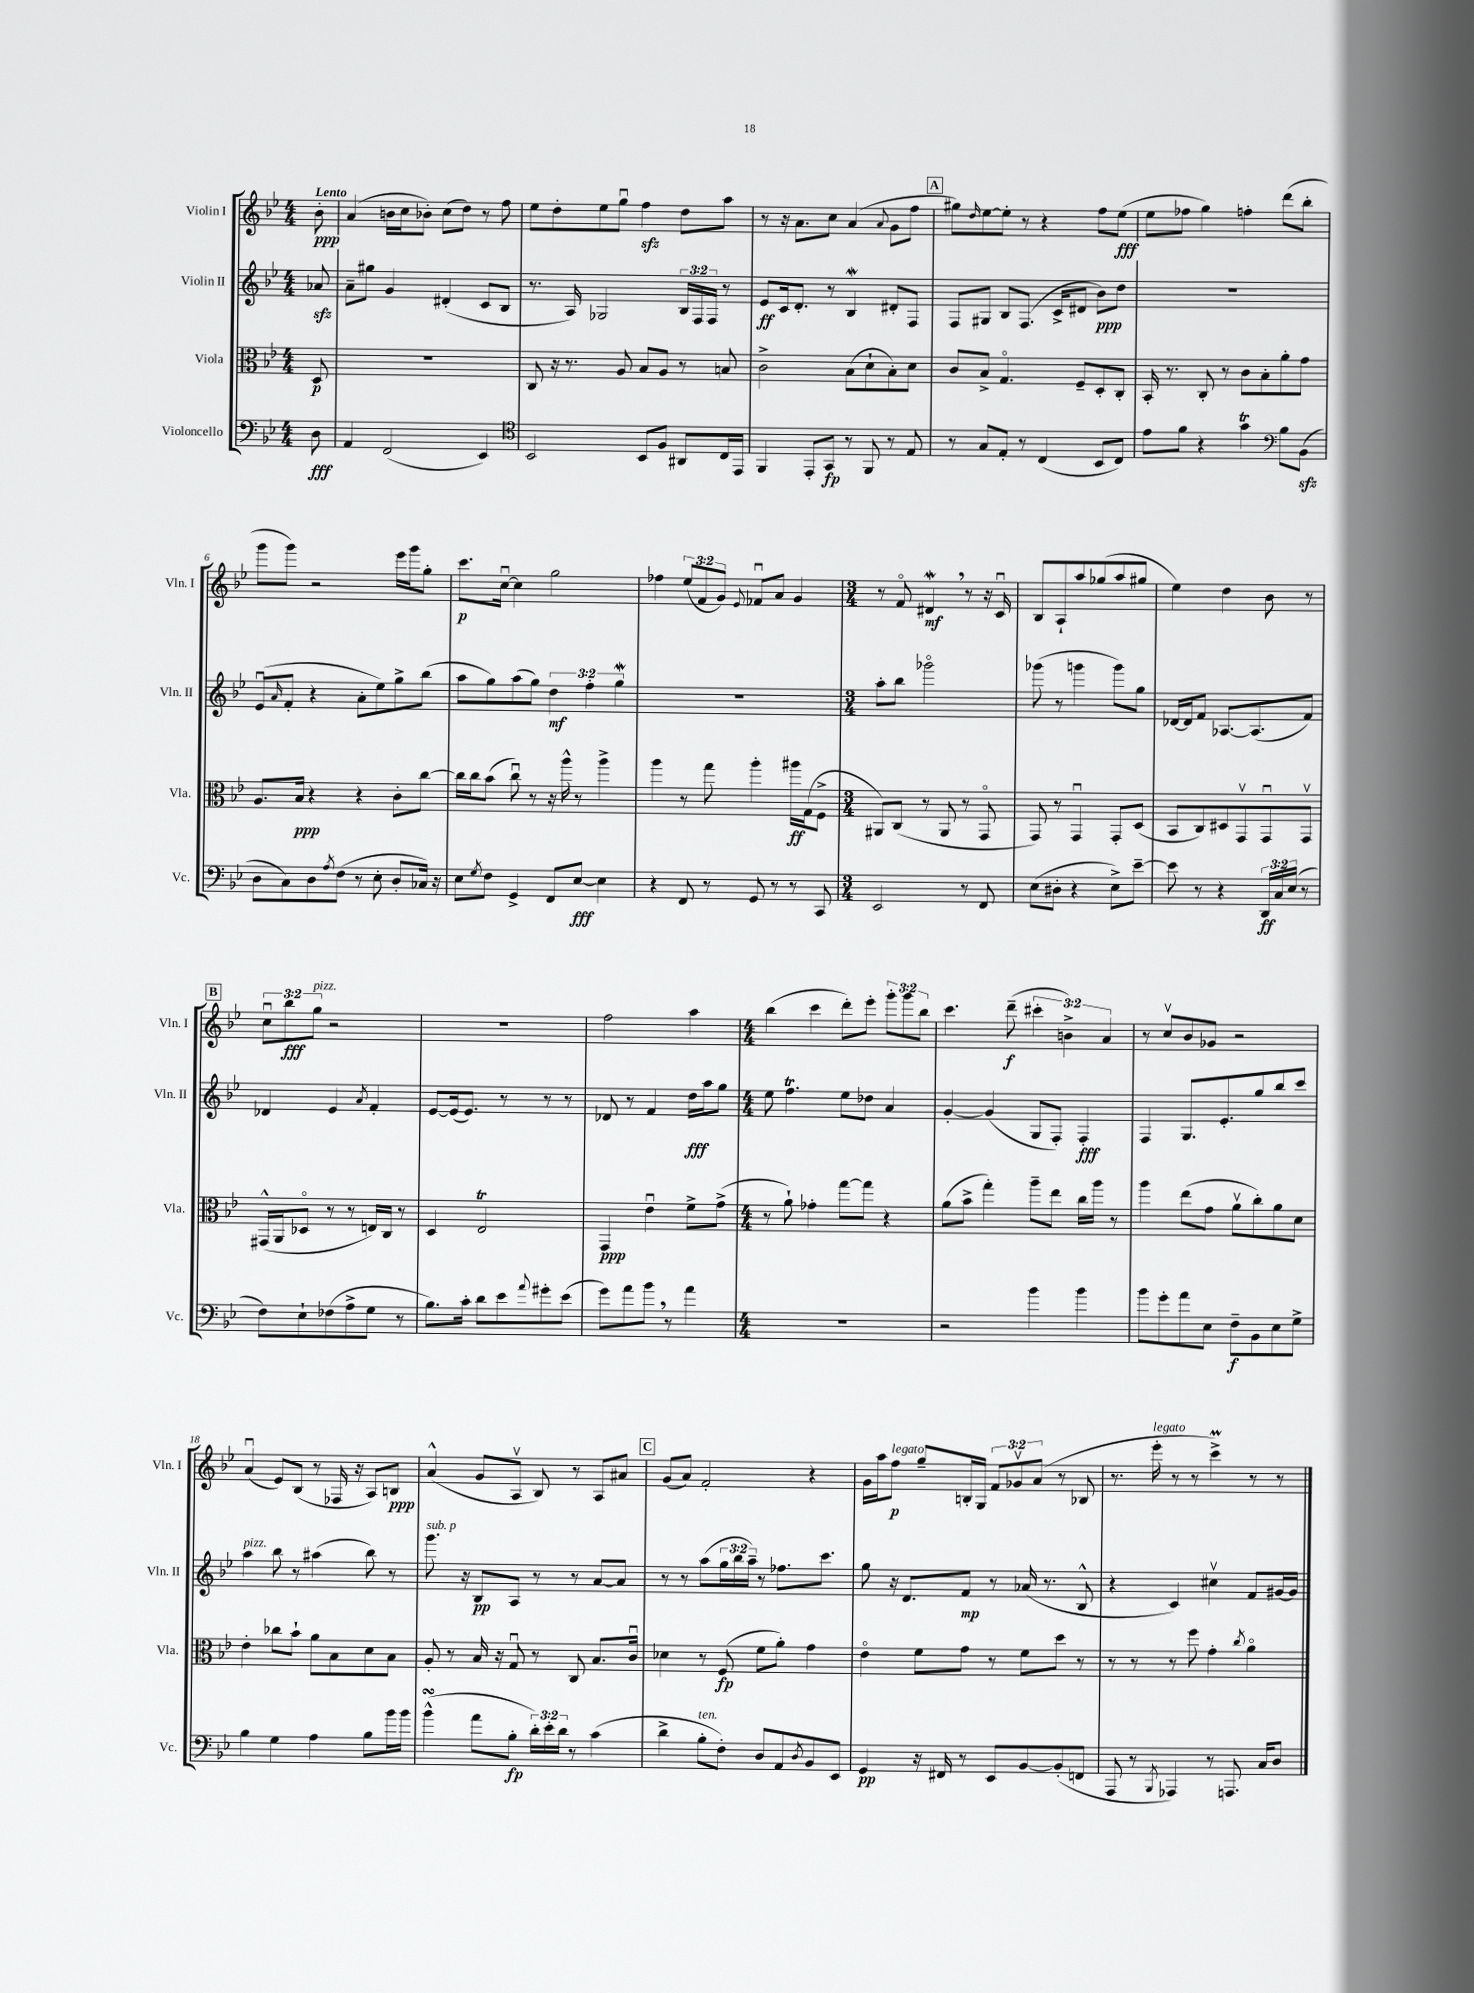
<<
\new StaffGroup <<
\new Staff = "s0" \with { instrumentName = "Violin I" shortInstrumentName = "Vln. I" } {
    \clef treble \key bes \major \numericTimeSignature \time 4/4 \override Staff.TupletNumber.text = #tuplet-number::calc-fraction-text \partial 8 \tempo "Lento"
    bes'8-.\ppp |
    a'4( b'16 c''16 bes'8-.) c''8( d''8) r8 f''8 |
    ees''8 d''8-. ees''8 g''8\downbow f''4\sfz d''8 a''8 |
    r8 r16 a'8. c''8 a'4( \appoggiatura { a'8 } g'8 f''8 |
    \mark \markup { \box "A" } gis''8) \grace { d''16 } ees''8~ ees''8-. r8 r4 f''8 ees''8\fff( |
    ees''8 fes''8 g''4) f''4-. d'''8( bes''8-. |
    g'''8 g'''8) r2 ees'''16 g'''16 g''8-. |
    c'''8.\p c''16~\downbow c''4 g''2 |
    fes''4 \tuplet 3/2 { ees''8( f'8 g'8) } \appoggiatura { ees'8 } fes'8\downbow a'8 g'4 |
    \numericTimeSignature \time 3/4 r8 f'8\flageolet dis'4\mordent\mf \breathe r8 r16 c'16\downbow |
    bes8 a8-! a''8 ges''8( a''8 gis''8 |
    ees''4) d''4 bes'8 r8 |
    \mark \markup { \box "B" } \tuplet 3/2 { c''8\downbow bes''8\fff g''8^\markup { \italic "pizz." } } r2 |
    R2. |
    f''2 a''4 |
    \numericTimeSignature \time 4/4 bes''4( c'''4 d'''8-.) ees'''8-. \tuplet 3/2 { g'''8-. g'''8 bes''8 } |
    c'''4. d'''8--\f( \tuplet 3/2 { cis'''4-. b'4->) a'4 } |
    r8 c''8\upbow bes'8 ges'8 r2 |
    a'4\downbow( ees'8) bes8( r8 fes16 r16 a8) b8\ppp |
    a'4-^( g'8 a8\upbow bes8) r8 a8 ais'8 |
    \mark \markup { \box "C" } g'8( a'8) f'2-. r4 |
    g'16 a''16 f''8\p^\markup { \italic "legato" } g''8-- b16-. g16 \tuplet 3/2 { f'8 ges'8\upbow a'8( } r8 bes8 |
    r8. ees'''16-.^\markup { \italic "legato" } r8 r8 c'''4->\prall) r8 r8 \bar "|." |
}
\new Staff = "s1" \with { instrumentName = "Violin II" shortInstrumentName = "Vln. II" } {
    \clef treble \key bes \major \numericTimeSignature \time 4/4 \override Staff.TupletNumber.text = #tuplet-number::calc-fraction-text \partial 8
    aes'8\sfz |
    a'8-- gis''8 g'4 dis'4-.( c'8 bes8 |
    r8. a16) ges2 \tuplet 3/2 { bes16 f16 f16 } r8 |
    ees'8\ff c'16 d'8.-. r8 bes4\mordent dis'8-. f8 |
    \mark \markup { \box "A" } f8 gis8 bes8 f8.( c'16-> dis'8 bes'8\ppp) d''8 |
    R1 |
    ees'8\downbow( \grace { a'16 } f'8-. r4 a'8-. ees''8) g''8-> bes''8( |
    a''8 g''8) a''8( g''8) \tuplet 3/2 { d''4\mf f''4-. g''4\mordent } |
    R1 |
    \numericTimeSignature \time 3/4 a''8-. bes''8 ges'''2\flageolet |
    ges'''8( r8 g'''4 g'''8) g''8 |
    des'16~ des'16 f'8 aes8.~ aes8.( f'8) |
    \mark \markup { \box "B" } des'4 ees'4 \acciaccatura { a'8 } f'4-. |
    ees'8~ ees'16( ees'8.) r8 r8 r8 |
    des'8 r8 f'4 d''16\fff a''16 g''8 |
    \numericTimeSignature \time 4/4 ees''8 f''4.\trill ees''8 des''8 a'4 |
    g'4~-. g'4( g8 f8-.) f4-.\fff |
    f4 g8. ees'8.-. g''8 bes''8 c'''8 |
    a''4^\markup { \italic "pizz." } bes''8 r8 ais''4( bes''8) r8 |
    g'''8.^\markup { \italic "sub. p" } r16 bes8\pp a8 r8 r8 a'8~ a'8 |
    \mark \markup { \box "C" } r8 r8 a''8( \tuplet 3/2 { g''16 bes''16 a''16--) } r8 fes''8. c'''8. |
    g''8 r16 d'8. f'8\mp r8 aes'16( r8. bes8-^ |
    r4 c'4) cis''4\upbow f'8 gis'16~ gis'16 \bar "|." |
}
\new Staff = "s2" \with { instrumentName = "Viola" shortInstrumentName = "Vla." } {
    \clef alto \key bes \major \numericTimeSignature \time 4/4 \partial 8
    d8\p |
    R1 |
    c8 r16 r8. a8 bes8 a8 r8 b8 |
    c'2-> bes8( d'8-! bes8-.) d'8 |
    \mark \markup { \box "A" } c'8 bes8-> g4.\flageolet f8-- d8-. c8-. |
    bes,16-. r8. c8-. r8 c'8 bes8-. a'8-. g'8 |
    a8. bes16\ppp r4 r4 c'8-. c''8~ |
    c''16 c''16 bes'8( c''8\downbow) r8 r16 a''16-^ r8 a''4-> |
    a''4 r8 g''8 a''4-. ais''16\ff g16( f8-> |
    \numericTimeSignature \time 3/4 ais,8) c8( r8 ais,8 r8 g,8\flageolet |
    g,8) r8 g,4\downbow g,8-. d8( |
    bes,8 c8) dis8 g,8\upbow g,8\downbow g,8\upbow |
    \mark \markup { \box "B" } gis,16-^( a,16 des8\flageolet r8 r8 e16) c16 r8 |
    d4 ees2\trill |
    g,4\ppp ees'4\downbow f'8-> g'8->( |
    \numericTimeSignature \time 4/4 r8 a'8-!) ges'4-. g''8~ g''8 r4 |
    a'8( bes'8-> g''4-.) a''8-- ees''8 c''16 a''16 r8 |
    a''4 ees''8( g'8 a'8\upbow c''8-.) a'8 d'8 |
    ees'4-. ces''8 bes'8-! a'8 bes8 d'8 bes8 |
    a8-. r8 bes16 r16 g8\downbow r8 c8 bes8. c'16\downbow |
    \mark \markup { \box "C" } des'4 r8 f8\fp( f'8 a'8-.) g'4 |
    ees'4\flageolet f'8 g'8 r8 f'8 d''8 r8 |
    r8 r8 r8 f''8 g'4-. \acciaccatura { c''8 } a'4\flageolet \bar "|." |
}
\new Staff = "s3" \with { instrumentName = "Violoncello" shortInstrumentName = "Vc." } {
    \clef bass \key bes \major \numericTimeSignature \time 4/4 \override Staff.TupletNumber.text = #tuplet-number::calc-fraction-text \partial 8
    d8\fff |
    a,4 f,2( ees,4) |
    \clef tenor bes,2 bes,8 f8 ais,8 c16 ees,16 |
    f,4 ees,8-. g,8\fp r8 f,8 r8 ees8 |
    \mark \markup { \box "A" } r8 g8 ees8-. r8 c4( bes,8 c8) |
    ees'8 f'8 r4 g'4\trill \clef bass bes8 bes,8\sfz( |
    d8 c8) d8 \acciaccatura { a8 } f8( r8 ees8-. d8-. ces16) r16 |
    ees8 \acciaccatura { g8 } f8 g,4-> f,8 ees8~\fff ees4 |
    r4 f,8 r8 g,8 r8 r8 c,8 |
    \numericTimeSignature \time 3/4 ees,2 r8 f,8 |
    ees8( dis8-. r4 ees8->) ees'8~-- |
    ees'8 r8 r4 \tuplet 3/2 { d,16\ff c16 ees16( } r8 |
    \mark \markup { \box "B" } f8) ees8-! fes8( a8-> g8 r8 |
    bes8.) c'16-. d'8 ees'8 \appoggiatura { a'8 } gis'8-. ees'8( |
    g'8) a'8 bes'8 \breathe r8 a'4 |
    \numericTimeSignature \time 4/4 R1 |
    r2 bes'4 bes'4 |
    bes'8 g'8-. a'8 ees8 f8--\f bes,8 ees8 g8-> |
    bes4 g4 a4 bes8 bes'16 bes'16 |
    bes'4-^\turn( a'8 bes8-.\fp \tuplet 3/2 { d'16-.) ees'16-. d'16 } r8 c'4( |
    \mark \markup { \box "C" } d'4-> bes8-.^\markup { \italic "ten." } f8-.) d8 a,8 \acciaccatura { d8 } bes,8 ees,8 |
    g,4\pp r16 fis,16 r8 ees,8 bes,8~ bes,8-.( f,8 |
    a,,8 r8 \acciaccatura { bes,,8 } aes,,4) r8 a,,8. c16 d8 \bar "|." |
}
>>
>>
